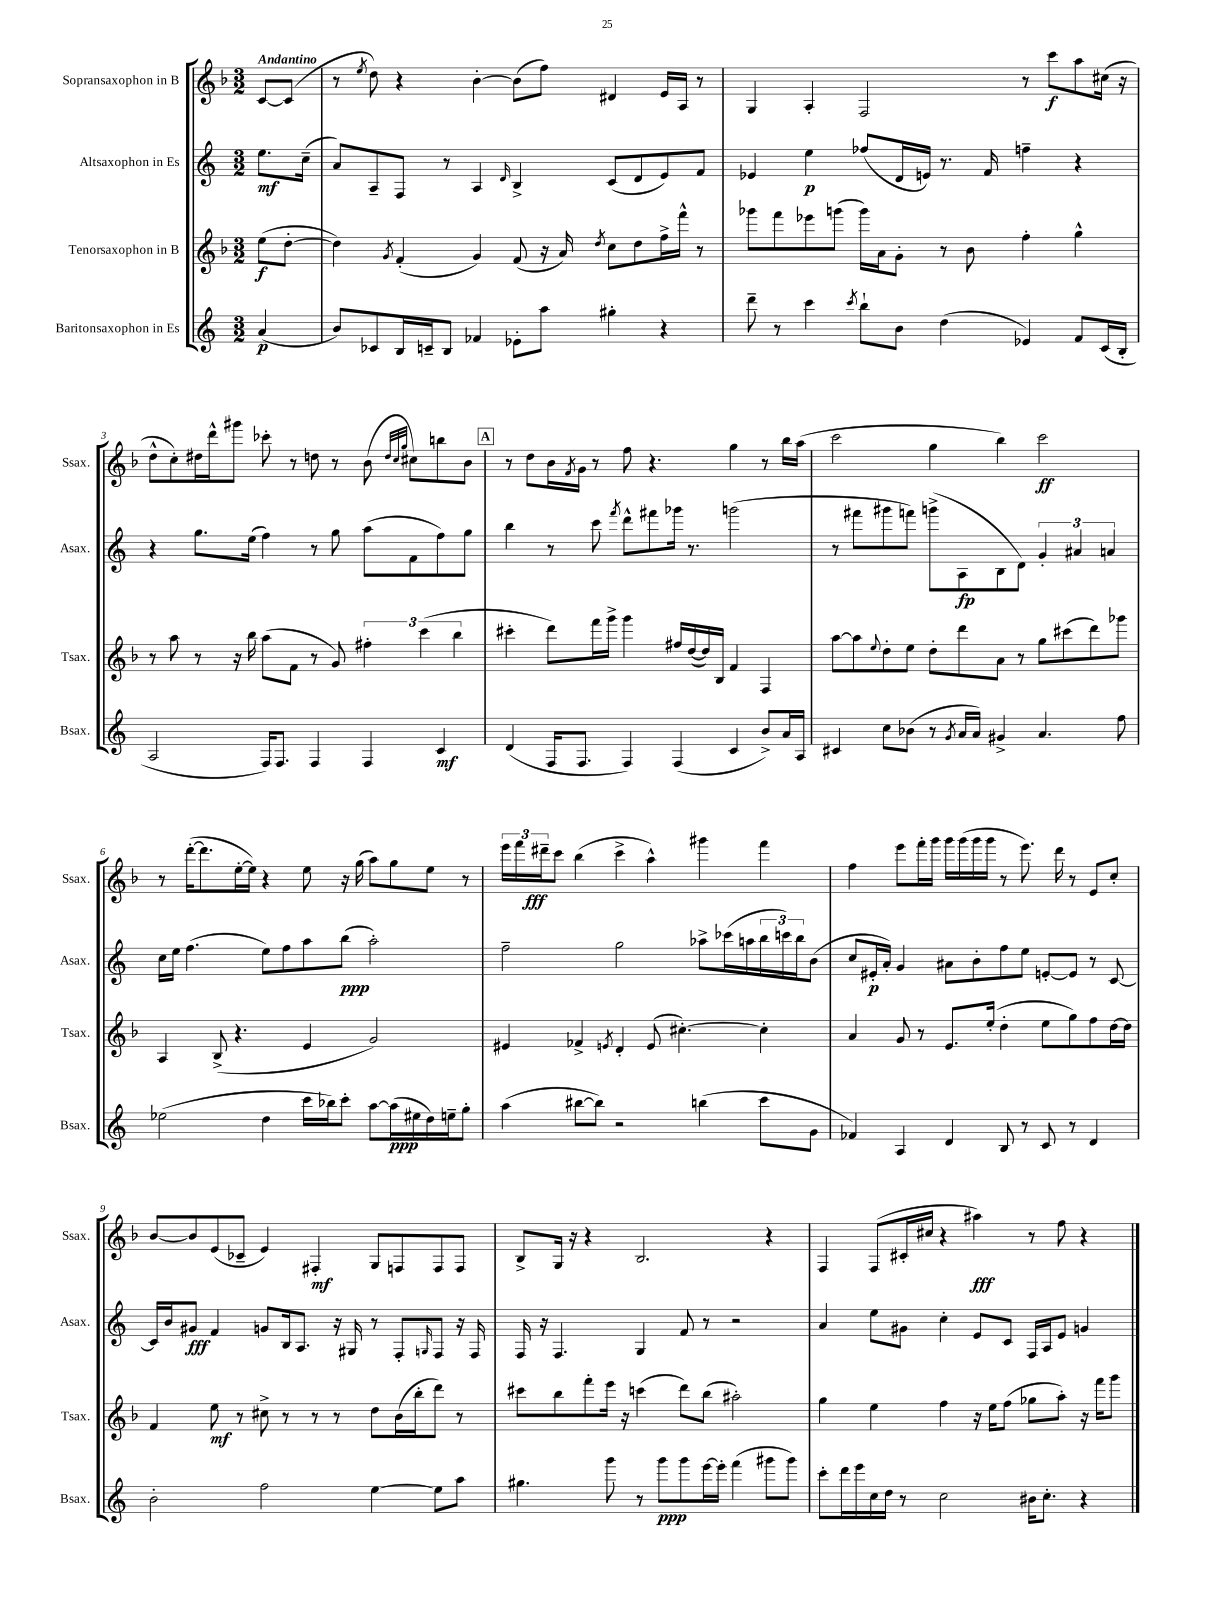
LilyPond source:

<<
\new StaffGroup <<
\new Staff = "s0" \with { instrumentName = "Sopransaxophon in B" shortInstrumentName = "Ssax." } {
    \clef treble \key f \major \numericTimeSignature \time 3/2 \partial 4 \tempo "Andantino"
    c'8~ c'8( |
    r8 \acciaccatura { e''8 } d''8) r4 bes'4~-. bes'8( f''8) dis'4 e'16 a16 r8 |
    g4 a4-. f2 r8 c'''8\f a''8 cis''16( r16 |
    d''8-^ c''8-.) dis''16 d'''16-^ gis'''8 ces'''8-. r8 d''8 r8 bes'8( \grace { d''32 c''32 g''32 } cis''8) b''8 bes'8 |
    \mark \markup { \box "A" } r8 d''8 bes'16 \acciaccatura { f'8 } g'16 r8 f''8 r4. g''4 r8 bes''16 a''16( |
    c'''2 g''4 bes''4) c'''2\ff |
    r8 d'''16~-.( d'''8. e''16~-. e''16) r4 e''8 r16 g''16( a''8) g''8 e''8 r8 |
    \tuplet 3/2 { e'''16 f'''16 dis'''16--\fff } c'''8 bes''4( c'''4-> a''4-^) gis'''4 f'''4 |
    f''4 e'''8 f'''16-. g'''16 g'''16 g'''16( g'''16 g'''16 r8 e'''8.) d'''16 r8 e'8 c''8-. |
    bes'8~ bes'8 e'8( ces'8-- e'4) fis4-.\mf g8 f8 f8 f8 |
    bes8-> g16 r16 r4 bes2. r4 |
    f4 f8( cis'16-. cis''16 r4 ais''4\fff) r8 f''8 r4 \bar "|." |
}
\new Staff = "s1" \with { instrumentName = "Altsaxophon in Es" shortInstrumentName = "Asax." } {
    \clef treble \key c \major \numericTimeSignature \time 3/2 \partial 4
    e''8.\mf c''16--( |
    a'8) a8-- f8 r8 a4 \grace { d'16 } b4-> c'8( d'8 e'8) f'8 |
    ees'4 e''4\p fes''8( d'16 e'16) r8. f'16 f''4-- r4 |
    r4 g''8. e''16( f''4) r8 g''8 a''8( f'8 f''8) g''8 |
    \mark \markup { \box "A" } b''4 r8 c'''8 \acciaccatura { f'''8 } d'''8-^ fis'''8 ges'''16 r8. g'''2( |
    r8 fis'''8 gis'''8 f'''8) g'''8->( a8\fp b8 d'8) \tuplet 3/2 { g'4-. ais'4 a'4 } |
    c''16 e''16 f''4.( e''8) f''8 a''8 b''8\ppp( a''2-.) |
    f''2-- g''2 aes''8-> ces'''16( a''16 \tuplet 3/2 { b''16 c'''16) b''16 } b'8( |
    c''8 eis'16-.\p a'16-.) g'4 ais'8 b'8-. f''8 e''8 e'8~-. e'8 r8 c'8~ |
    c'16 b'16 gis'8\fff f'4 g'8 b16 a8. r16 gis16 r8 f8-. \grace { g16 } f8 r16 f16 |
    f16 r16 f4. g4 f'8 r8 r2 |
    a'4 e''8 gis'8 c''4-. e'8 c'8 f16 a16 e'8 g'4 \bar "|." |
}
\new Staff = "s2" \with { instrumentName = "Tenorsaxophon in B" shortInstrumentName = "Tsax." } {
    \clef treble \key f \major \numericTimeSignature \time 3/2 \partial 4
    e''8\f( d''8~-. |
    d''4) \acciaccatura { g'8 } f'4-.( g'4) f'8( r16 a'16) \acciaccatura { d''8 } c''8 d''8 f''16-> f'''16-^ r8 |
    ges'''8 f'''8 ees'''8 g'''8( g'''16) a'16 g'8-. r8 bes'8 f''4-. g''4-^ |
    r8 a''8 r8 r16 bes''16 a''8( f'8 r8 g'8) \tuplet 3/2 { fis''4-. c'''4( bes''4 } |
    \mark \markup { \box "A" } cis'''4-. d'''8) f'''16 g'''16-> g'''4 fis''16 d''16~( d''16) bes16 f'4 f4 |
    a''8~ a''8 \appoggiatura { e''8 } d''8-. e''8 d''8-. d'''8 a'8 r8 g''8 cis'''8( d'''8) ges'''8 |
    a4 bes8->( r4. e'4 g'2) |
    eis'4 fes'4-> \acciaccatura { e'8 } d'4-. e'8( cis''4.~-.) cis''4-. |
    a'4 g'8 r8 e'8. e''16-.( d''4-. e''8 g''8) f''8 d''16~ d''16 |
    f'4 e''8\mf r8 cis''8-> r8 r8 r8 d''8 bes'16( bes''16-. d'''8) r8 |
    cis'''8 bes''8 f'''8-. e'''16 r16 c'''4( d'''8) bes''8( ais''2-.) |
    g''4 e''4 f''4 r16 e''16 f''8( ges''8 a''8-.) r16 f'''16 g'''8 \bar "|." |
}
\new Staff = "s3" \with { instrumentName = "Baritonsaxophon in Es" shortInstrumentName = "Bsax." } {
    \clef treble \key c \major \numericTimeSignature \time 3/2 \partial 4
    a'4\p( |
    b'8) ces'8 b16 c'16-- b8 fes'4 ees'8-. a''8 gis''4-. r4 |
    d'''8-- r8 c'''4 \acciaccatura { c'''8 } b''8-! b'8 d''4( ees'4) f'8 c'16( b16-. |
    a2 f16) f8. f4 f4 c'4\mf |
    \mark \markup { \box "A" } d'4( f16 f8. f4) f4( c'4 b'8->) a'16 a16 |
    cis'4 c''8 bes'8( r8 \acciaccatura { g'8 } a'16 a'16) gis'4-> a'4. f''8 |
    ees''2( d''4 c'''16 bes''16) c'''8-. a''8~ a''16\ppp( eis''16 d''16) e''16-- g''8-. |
    a''4( bis''8~ bis''8) r2 b''4( c'''8 g'8 |
    fes'4) a4 d'4 b8 r8 c'8 r8 d'4 |
    b'2-. f''2 e''4~ e''8 a''8 |
    gis''4. g'''8 r8 g'''8\ppp g'''8 e'''16~ e'''16-. f'''4( gis'''8 gis'''8) |
    c'''8-. d'''16 e'''16 c''16 d''16 r8 c''2 bis'16 c''8.-. r4 \bar "|." |
}
>>
>>
